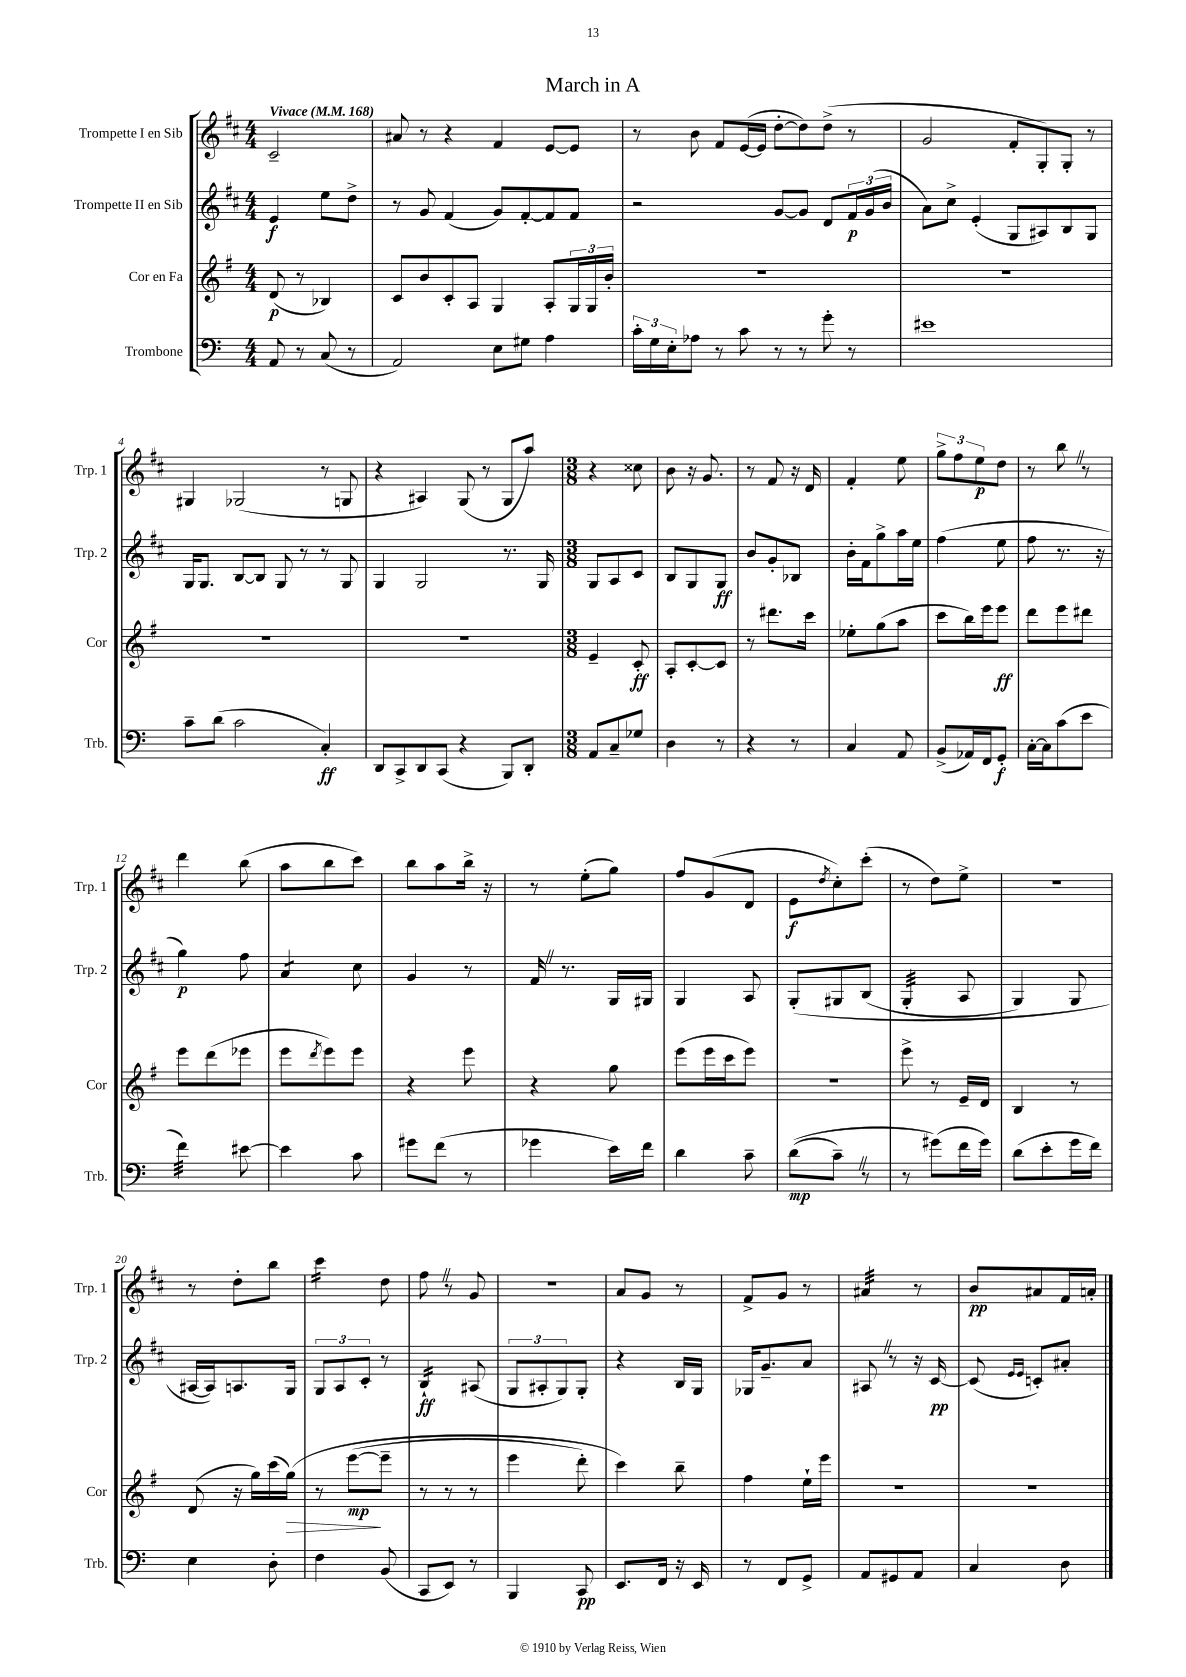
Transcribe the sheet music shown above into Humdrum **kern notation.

**kern	**kern	**kern	**kern
*staff4	*staff3	*staff2	*staff1
*clefF4	*clefG2	*clefG2	*clefG2
*k[]	*k[f#]	*k[f#c#]	*k[f#c#]
*M4/4	*M4/4	*M4/4	*M4/4
*MM168	*MM168	*MM168	*MM168
8AA/	(8d/	4e/	2c#~/
8r	8r	.	.
(8C/	4B-/)	8ee\L	.
8r	.	8dd^\J	.
=	=	=	=
2AA/)	8c/L	8r	8a#/
.	8b/	8g/	8r
.	8c'/	(4f#/	4r
.	8A/J	.	.
8E\L	4G/	8g/L)	4f#/
8G#\J	.	[8f#'/	.
4A\	8A'/L	8f#/]	[8e/L
.	24G/L	8f#/J	8e/]J
.	24G/	.	.
.	24b'/JJ	.	.
=	=	=	=
24c'\LL	1r	2r	8r
24G\	.	.	.
24E'\J	.	.	.
8A-\J	.	.	8b\
8r	.	.	8f#/L
8c\	.	.	([16e/L
.	.	.	16e/]JJ
8r	.	[8g/L	[8dd'\L
8r	.	8g/]J	8dd\])
8g'\	.	8d/L	(8dd^\J
8r	.	24f#/L	8r
.	.	(24g/	.
.	.	24b/JJ	.
=	=	=	=
1e#	1r	8a\L)	2g/
.	.	8cc#^\J	.
.	.	(4e'/	.
.	.	8G/L	8f#'/L
.	.	8A#/)	8G'/)
.	.	8B/	8G'/J
.	.	8G/J	8r
=	=	=	=
8c~\L	1r	16G/LK	4G#/
.	.	8.G/J	.
(8d\J	.	.	.
2c\	.	[8B/L	(2G-/
.	.	8B/]J	.
.	.	8G/	.
.	.	8r	.
4C'/)	.	8r	8r
.	.	8G/	8G/
=	=	=	=
8DD/L	1r	4G/	4r
8CC^/	.	.	.
8DD/	.	2G/	4A#/)
(8CC/J	.	.	.
4r	.	.	(8G/
.	.	.	8r
8BBB/L)	.	8.r	8G/L
8DD'/J	.	.	8aa/J)
.	.	16G/	.
=	=	=	=
*M3/8	*M3/8	*M3/8	*M3/8
8AA/L	4e~/	8G/L	4r
8C~/	.	8A/	.
8G-/J	8c'/	8c#/J	8cc##\
=	=	=	=
4D\	8A'/L	8B/L	8b\
.	[8c'/	8G/	16r
.	.	.	8.g/
8r	8c/]J	8G/J	.
=	=	=	=
4r	8r	8b/L	8r
.	8.ddd#\L	8g'/	8f#/
8r	.	8B-/J	16r
.	16ccc\Jk	.	16d/
=	=	=	=
4C/	8ee-'\L	16b'\LL	4f#'/
.	.	16f#\J	.
.	(8gg\	8gg^\	.
8AA/	8aa\J	16aa\L	8ee\
.	.	16ee\JJ	.
=	=	=	=
(8BB^/L	8ccc\L	(4ff#\	12gg^\L
.	.	.	12ff#\
16AA-/L)	16bb\L)	.	.
.	.	.	12ee\
16FF/J	16eee\J	.	.
8GG'/J	8eee\J	8ee\	8dd\J
=	=	=	=
[16C'\LL	8ddd\L	8ff#\	8r
16C\]J	.	.	.
(8c\	8eee\	8.r	8bb\
8e\J	8ddd#\J	.	8r
.	.	16r	.
=	=	=	=
4f\)	8eee\L	4gg\)	4ddd\
.	(8ddd\	.	.
[8e#\	8eee-\J	8ff#\	(8bb\
=	=	=	=
4e#\]	8eee\L	4a/	8aa\L
.	8qddd/	.	.
.	8eee\)	.	8bb\
8c\	8eee\J	8cc#\	8ccc#\J)
=	=	=	=
8g#\L	4r	4g/	8bb\L
(8f\J	.	.	8aa\
8r	8eee\	8r	16bb^\Jk
.	.	.	16r
=	=	=	=
4g-\	4r	16f#/	8r
.	.	8.r	.
.	.	.	(8ee'\L
16e\LL)	8gg\	16G/LL	8gg\J)
16f\JJ	.	16G#/JJ	.
=	=	=	=
4d\	(8eee\L	4G/	8ff#/L
.	16eee\L	.	(8g/
.	16ccc\J	.	.
8c~\	8eee\J)	8A/	8d/J
=	=	=	=
&((8d\L	4.r	&(8G'/L	8e\L
.	.	.	8qdd/
8c~\J)	.	8G#/	8cc#'\)
8r	.	(8B/J	(8ccc#'\J
=	=	=	=
8r	8eee^\	4G'/	8r
(8g#\L&)	8r	.	8dd\L)
16f\L	16e~/LL	8A/	8ee^\J
16g#\JJ)	16d/JJ	.	.
=	=	=	=
(8d\L	4B/	4G/)	4.r
8e'\	.	.	.
16g\L	8r	8G/	.
16f\JJ)	.	.	.
=	=	=	=
4E\	(8d/	[16A#/LL	8r
.	.	16A#/]J&)	.
.	16r	8.A/	8dd'\L
.	16gg\LL)	.	.
8D'\	(16ccc\	.	8bb\J
.	&(16gg\JJ)	16G/Jk	.
=	=	=	=
4F\	8r	12G/L	4ccc#\
.	.	12A/	.
.	([8eee\L	.	.
.	.	12c#'/J	.
(8BB/	8eee~\]J	8r	8dd\
=	=	=	=
8CC/L	8r	4B`/	8ff#\
8EE/J)	8r	.	8r
8r	8r	(8A#/	8g/
=	=	=	=
4BBB/	4eee\	12G/L	4.r
.	.	12A#'/	.
.	.	12G/)	.
8CC/	8ddd'\)	8G'/J	.
=	=	=	=
8.EE/L	4ccc\&)	4r	8a/L
.	.	.	8g/J
16FF/Jk	.	.	.
16r	8bb~\	16B/LL	8r
16EE/	.	16G/JJ	.
=	=	=	=
8r	4ff#\	16G-/LK	8f#^/L
.	.	8.g~/	.
8FF/L	.	.	8g/J
8GG^/J	16ee`\LL	8a/J	8r
.	16eee\JJ	.	.
=	=	=	=
8AA/L	4.r	8A#/	4a#/
8GG#/	.	8r	.
8AA/J	.	16r	8r
.	.	[16c#/	.
=	=	=	=
4C/	4.r	(8c#/]	8b/L
.	.	16qqe/LL	.
.	.	16qqe/JJ	.
.	.	8c'/L)	8a#/
8D\	.	8a#'/J	16f#/L
.	.	.	16a'/JJ
==	==	==	==
*-	*-	*-	*-
